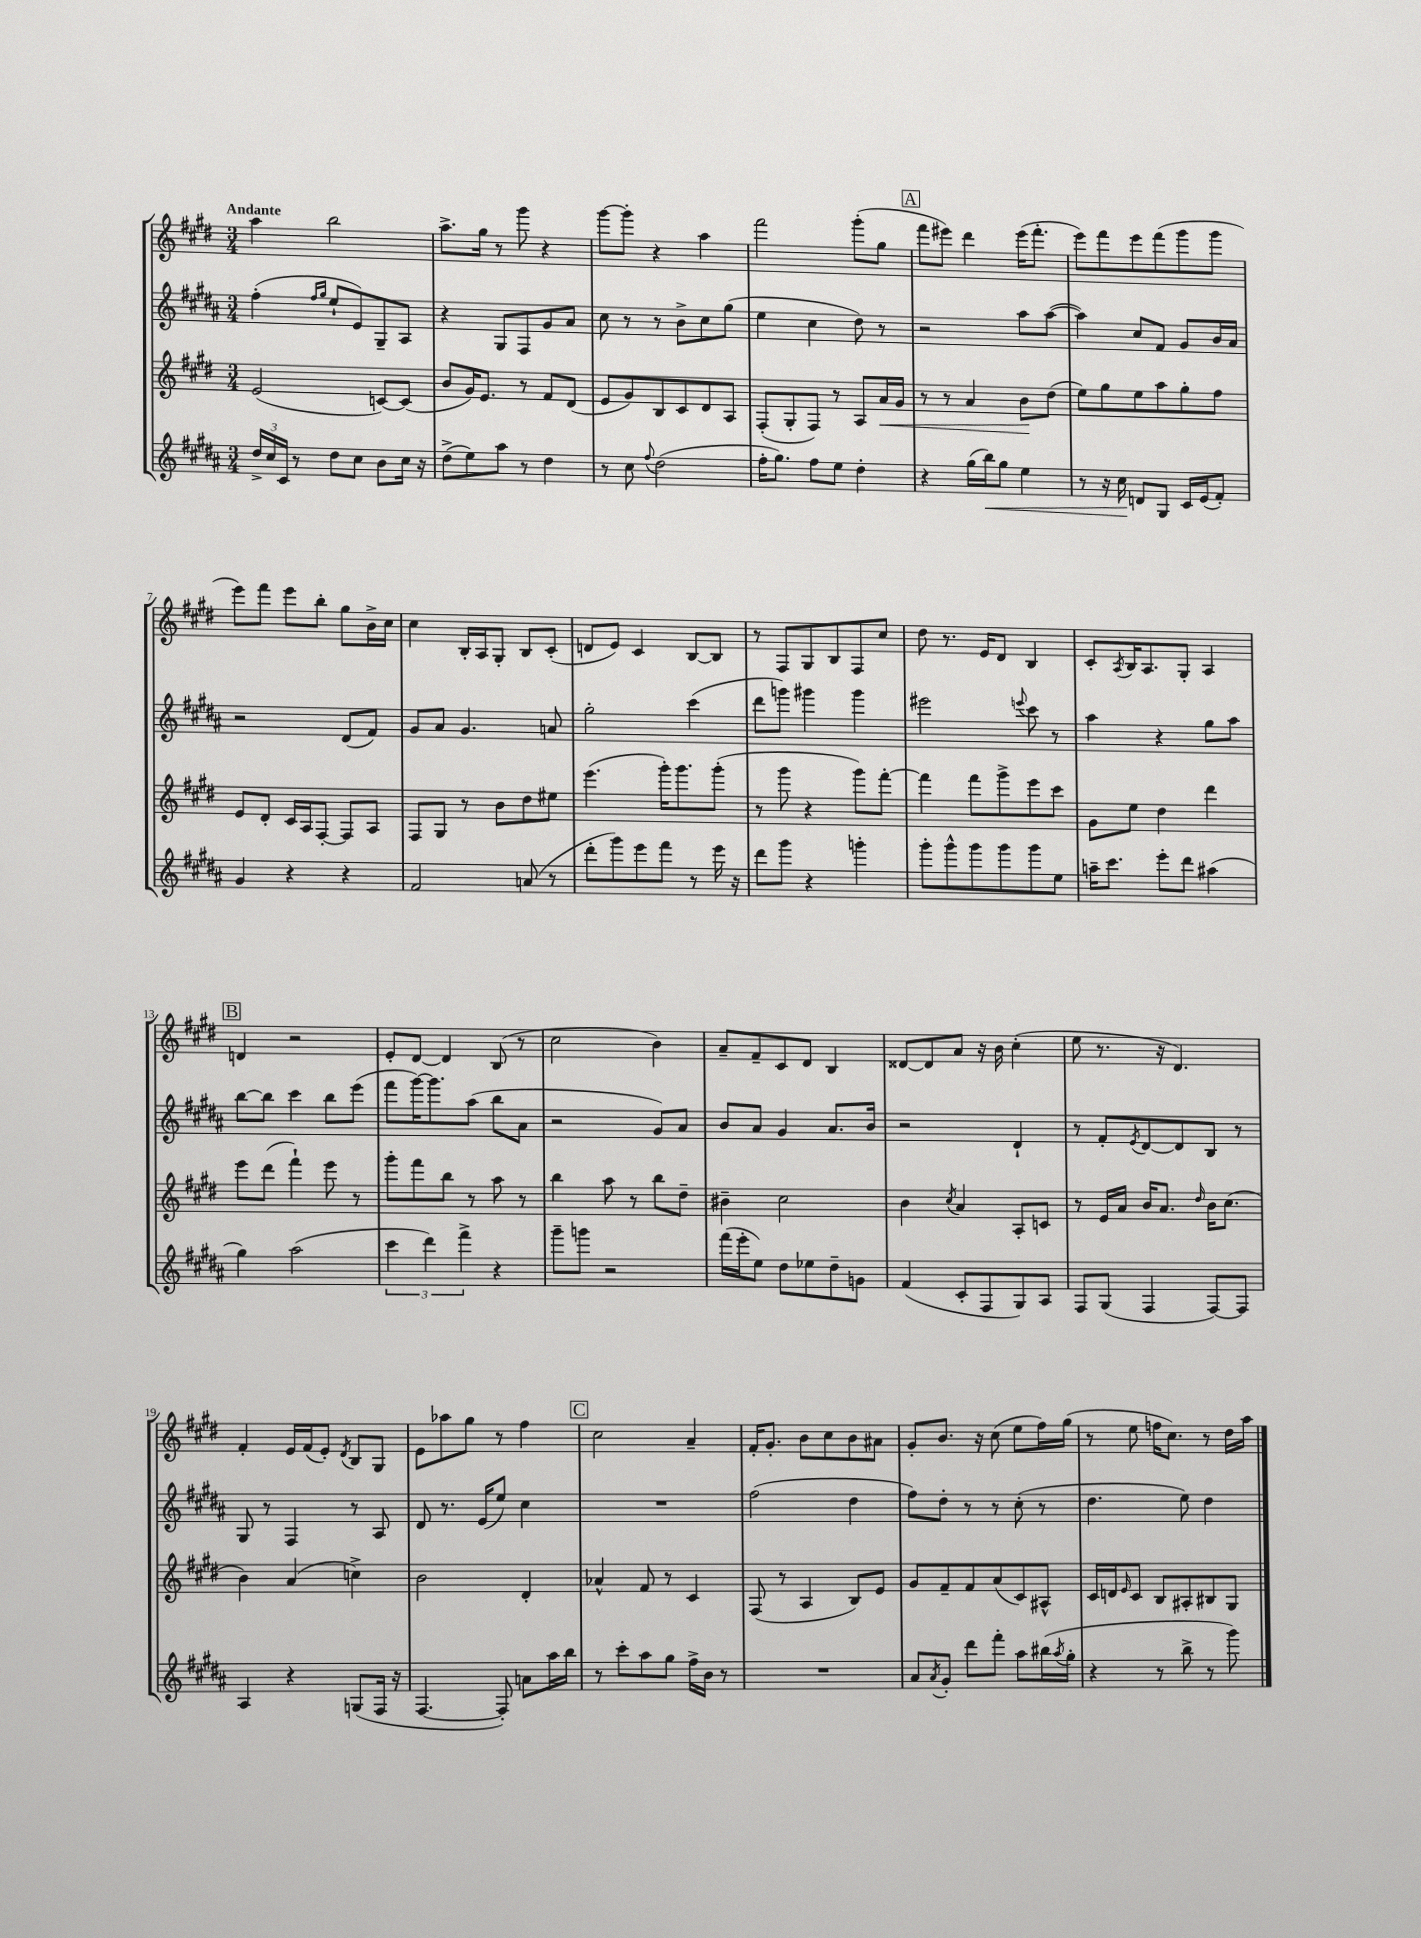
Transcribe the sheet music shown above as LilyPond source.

<<
\new StaffGroup <<
\new Staff = "s0" {
    \clef treble \key e \major \numericTimeSignature \time 3/4 \tempo "Andante"
    a''4 b''2 |
    a''8.-> gis''16 r8 gis'''8 r4 |
    gis'''8~ gis'''8-. r4 a''4 |
    fis'''2 gis'''8-.( gis''8 |
    \mark \markup { \box "A" } fis'''8 eis'''8) dis'''4 eis'''16( fis'''8.-. |
    e'''8) fis'''8 e'''8 fis'''8( gis'''8 gis'''8 |
    e'''8) fis'''8 e'''8 b''8-. gis''8 b'16-> cis''16 |
    cis''4 b16-. a16 gis8-. b8 cis'8-.( |
    d'8 e'8) cis'4 b8~ b8 |
    r8 fis8 gis8 b8 fis8 cis''8 |
    dis''8 r8. e'16 dis'8 b4 |
    cis'8-. \acciaccatura { a8 } b16 a8. gis8-. a4 |
    \mark \markup { \box "B" } d'4 r2 |
    e'8-. dis'8~ dis'4 b8( r8 |
    cis''2 b'4) |
    a'8-- fis'8-- cis'8 dis'8 b4 |
    disis'8~ disis'8 a'8 r16 b'16 cis''4-.( |
    e''8 r8. r16 dis'4.) |
    fis'4-. e'16 fis'16( e'8-.) \acciaccatura { dis'8 } b8 gis8 |
    e'8 aes''8 gis''8 r8 fis''4 |
    \mark \markup { \box "C" } cis''2 a'4-- |
    fis'16-. gis'8.-. b'8 cis''8 b'8 ais'8 |
    gis'8-. b'8. r16 cis''8( e''8 fis''16) gis''16( |
    r8 e''8 f''16 cis''8.) r8 dis''16 a''16 \bar "|." |
}
\new Staff = "s1" {
    \clef treble \key b \major \numericTimeSignature \time 3/4
    fis''4-.( \grace { fis''16 gis''16 } e''8-! e'8) gis8-- ais8 |
    r4 gis8 fis8 gis'8 ais'8 |
    cis''8 r8 r8 b'8-> cis''8 gis''8( |
    e''4 cis''4 dis''8) r8 |
    \mark \markup { \box "A" } r2 ais''8 ais''8~( |
    ais''4) cis''8 fis'8 gis'8 b'16 ais'16 |
    r2 dis'8( fis'8) |
    gis'8 ais'8 gis'4. a'8 |
    gis''2-. cis'''4( |
    dis'''8 g'''8) gis'''4 gis'''4 |
    eis'''2 \appoggiatura { e'''8 } cis'''8 r8 |
    ais''4 r4 gis''8 ais''8 |
    \mark \markup { \box "B" } b''8~ b''8 cis'''4 b''8 e'''8( |
    fis'''8 gis'''16~) gis'''8. ais''8( b''8 ais'8 |
    r2 gis'8) ais'8 |
    b'8 ais'8 gis'4 ais'8. b'16 |
    r2 dis'4-! |
    r8 fis'8-. \acciaccatura { e'8 } dis'8~ dis'8 b8 r8 |
    gis8 r8 fis4 r8 ais8 |
    dis'8 r8. e'16( e''8) cis''4 |
    \mark \markup { \box "C" } R2. |
    fis''2( dis''4 |
    fis''8) dis''8-. r8 r8 cis''8-.( r8 |
    dis''4. e''8) dis''4 \bar "|." |
}
\new Staff = "s2" {
    \clef treble \key e \major \numericTimeSignature \time 3/4
    e'2( c'8~) c'8( |
    b'8 gis'16) e'8. r8 fis'8 dis'8( |
    e'8 gis'8) b8 cis'8 dis'8 a8 |
    fis8-.( gis8-. fis8) r8 a8 a'16\< gis'16 |
    \mark \markup { \box "A" } r8 r8 a'4 b'8\! dis''8( |
    e''8) gis''8 e''8 a''8 gis''8-. fis''8 |
    e'8 dis'8-. cis'16 a16 fis8~-. fis8 a8 |
    fis8 gis8 r8 b'8 dis''8 eis''8 |
    e'''4.( gis'''16-.) gis'''8. gis'''8-.( |
    r8 gis'''8 r4 gis'''8) fis'''8~-. |
    fis'''4 fis'''8 gis'''8-> e'''8 cis'''8 |
    gis'8 e''8 dis''4 dis'''4 |
    \mark \markup { \box "B" } e'''8 dis'''8( fis'''4-!) e'''8 r8 |
    gis'''8-. fis'''8 b''8 r8 a''8 r8 |
    b''4 a''8 r8 b''8 dis''8-- |
    bis'4-- cis''2 |
    b'4 \acciaccatura { cis''8 } a'4 a8-. c'8 |
    r8 e'16 a'16 b'16 a'8. \grace { dis''16 } b'16 cis''8.( |
    b'4) a'4( c''4->) |
    b'2 dis'4-. |
    \mark \markup { \box "C" } aes'4-^ fis'8 r8 cis'4 |
    fis8( r8 a4 b8) e'8 |
    gis'8 fis'8-- fis'8 a'8( cis'8) ais8-^ |
    cis'16 d'16 \grace { e'16 } cis'8 b8 ais8-. bis8 gis8 \bar "|." |
}
\new Staff = "s3" {
    \clef treble \key b \major \numericTimeSignature \time 3/4
    \tuplet 3/2 { dis''16-> cis''16 cis'16 } r8 dis''8 cis''8 b'8 cis''16 r16 |
    dis''8->( e''8) ais''8 r8 dis''4 |
    r8 cis''8 \appoggiatura { fis''8 } dis''2( |
    fis''16-. gis''8.) fis''8 e''8 dis''4-. |
    \mark \markup { \box "A" } r4 gis''16( b''16\<) gis''8 e''4 |
    r8 r16 cis''16\! d'8 gis8 cis'16 e'16( fis'8-.) |
    gis'4 r4 r4 |
    fis'2 a'8( r8 |
    dis'''8-. gis'''8) e'''8 fis'''8 r8 e'''16 r16 |
    dis'''8 gis'''8 r4 g'''4-. |
    gis'''8-. gis'''8-^ gis'''8 gis'''8 gis'''8 e''8 |
    a''16-- cis'''8. e'''8-. dis'''8 ais''4( |
    \mark \markup { \box "B" } gis''4) ais''2( |
    \tuplet 3/2 { cis'''4 dis'''4) fis'''4-> } r4 |
    gis'''8-- g'''8 r2 |
    fis'''16( e'''16-. e''8) dis''8 ees''8 dis''8-- g'8 |
    fis'4( cis'8-. fis8 gis8) ais8 |
    fis8 gis8( fis4 fis8~) fis8 |
    ais4 r4 g8( fis16 r16 |
    fis4.~ fis8-.) a'8 ais''16 b''16 |
    \mark \markup { \box "C" } r8 cis'''8-. ais''8 gis''8 fis''16-> b'16 r8 |
    R2. |
    ais'8 \acciaccatura { ais'8 } gis'8-. dis'''8 fis'''8-. ais''8 bis''16( \acciaccatura { ais''8 } gis''16-. |
    r4 r8 b''8-> r8 gis'''8) \bar "|." |
}
>>
>>
